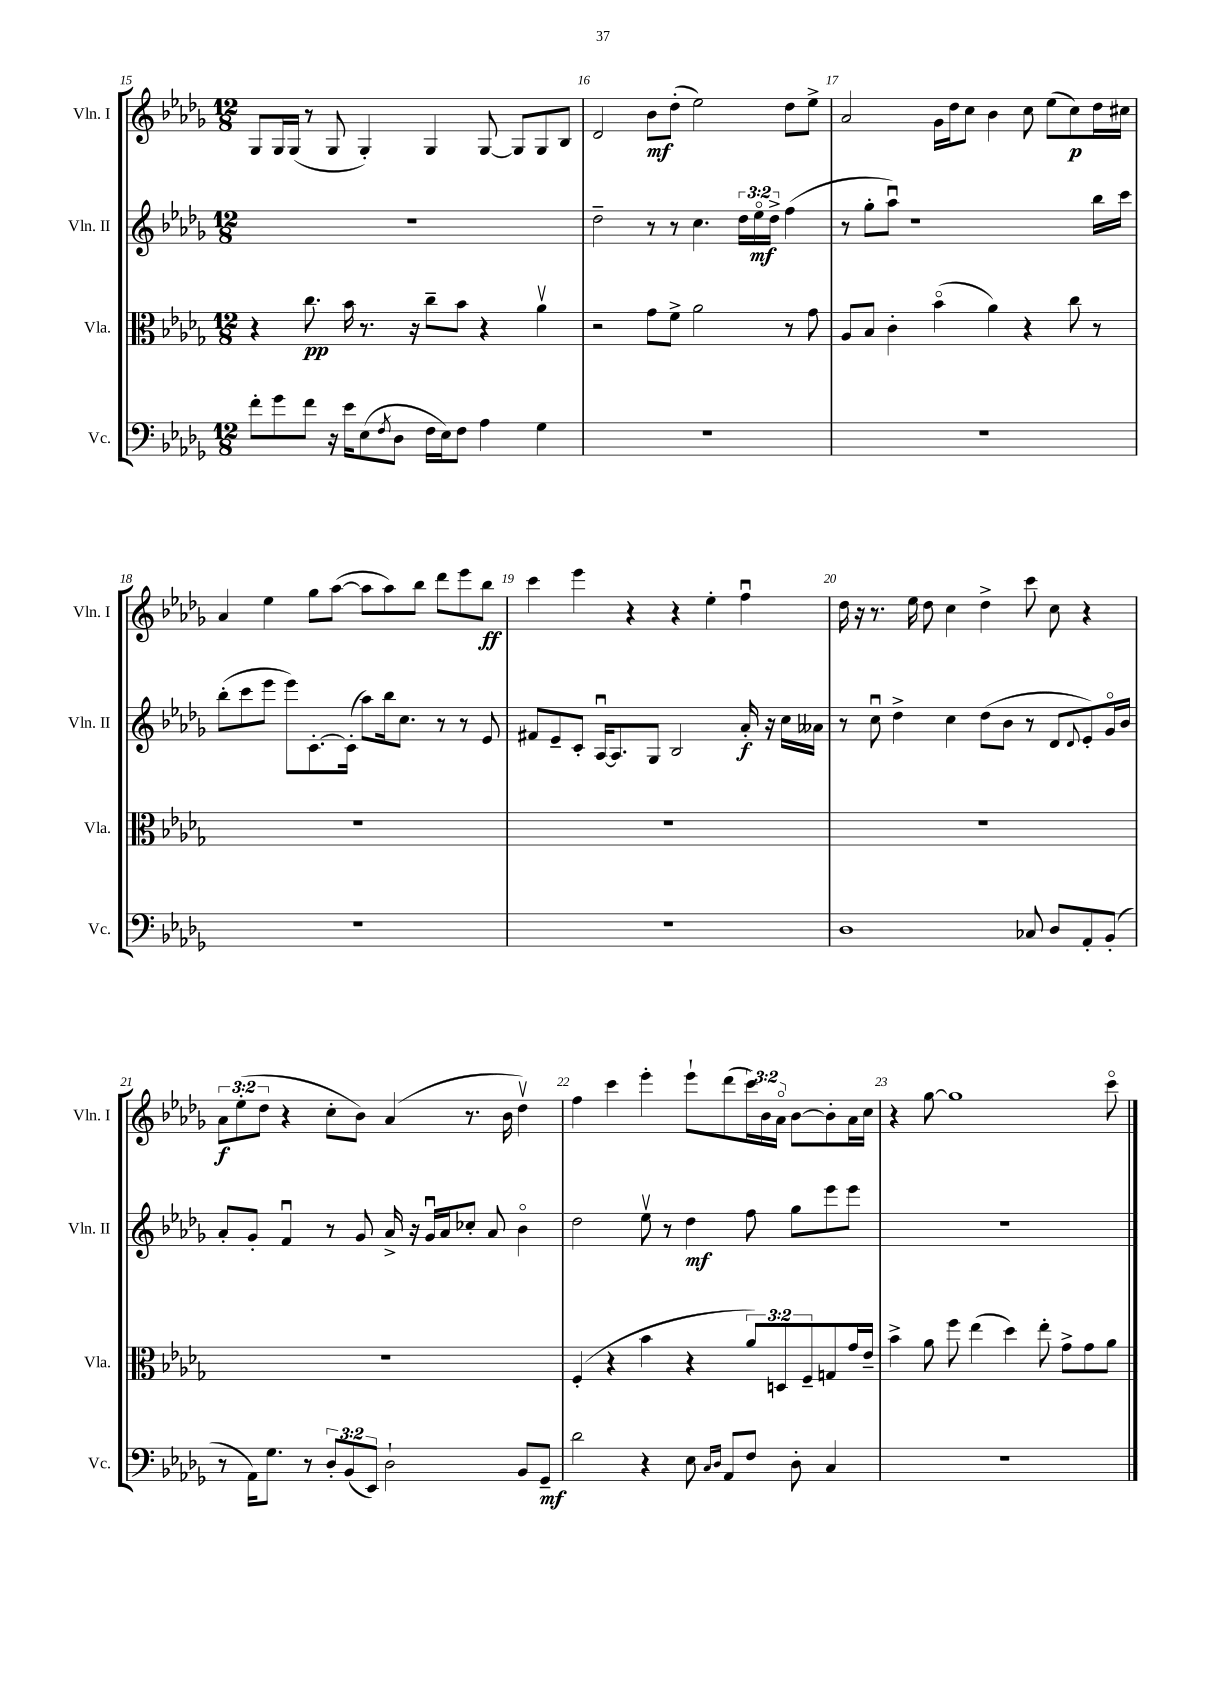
<<
\new StaffGroup <<
\new Staff = "s0" \with { instrumentName = "Vln. I" shortInstrumentName = "Vln. I" } {
    \clef treble \key des \major \numericTimeSignature \time 12/8 \override Staff.TupletNumber.text = #tuplet-number::calc-fraction-text
    ges8 ges16 ges16( r8 ges8 ges4-.) ges4 ges8~ ges8 ges8 bes8 |
    des'2 bes'8\mf des''8-.( ees''2) des''8 ees''8-> |
    aes'2 ges'16 des''16 c''8 bes'4 c''8 ees''8( c''8\p) des''16 cis''16 |
    aes'4 ees''4 ges''8 aes''8~( aes''8 aes''8) bes''8 des'''8 ees'''8 bes''8\ff |
    c'''4 ees'''4 r4 r4 ees''4-. f''4\downbow |
    des''16 r16 r8. ees''16 des''8 c''4 des''4-> c'''8 c''8 r4 |
    \tuplet 3/2 { aes'8\f ees''8-.( des''8 } r4 c''8-. bes'8) aes'4( r8. bes'16 des''4\upbow) |
    f''4 c'''4 ees'''4-. ees'''8-! des'''8( \tuplet 3/2 { c'''16) bes'16 aes'16\flageolet } bes'8~ bes'8-. aes'16 c''16 |
    r4 ges''8~ ges''1 c'''8\flageolet \bar "|." |
}
\new Staff = "s1" \with { instrumentName = "Vln. II" shortInstrumentName = "Vln. II" } {
    \clef treble \key des \major \numericTimeSignature \time 12/8 \override Staff.TupletNumber.text = #tuplet-number::calc-fraction-text
    R1. |
    des''2-- r8 r8 c''4. \tuplet 3/2 { des''16 ees''16\flageolet\mf des''16-> } f''4( |
    r8 ges''8-. aes''8\downbow) r1 bes''16 c'''16 |
    bes''8-.( c'''8 ees'''8 ees'''8) c'8.~-. c'16-.( aes''8) bes''16 c''8. r8 r8 ees'8 |
    fis'8 ees'8-- c'8-. aes16~\downbow aes8. ges8 bes2 aes'16-.\f r16 c''16 aeses'16 |
    r8 c''8\downbow des''4-> c''4 des''8( bes'8 r8 des'8 \appoggiatura { des'8 } ees'8-.) ges'16\flageolet bes'16 |
    aes'8-. ges'8-. f'4\downbow r8 ges'8 aes'16-> r16 ges'16\downbow aes'16 ces''8-. aes'8 bes'4\flageolet |
    des''2 ees''8\upbow r8 des''4\mf f''8 ges''8 ees'''8 ees'''8 |
    R1. \bar "|." |
}
\new Staff = "s2" \with { instrumentName = "Vla." shortInstrumentName = "Vla." } {
    \clef alto \key des \major \numericTimeSignature \time 12/8 \override Staff.TupletNumber.text = #tuplet-number::calc-fraction-text
    r4 c''8.\pp bes'16 r8. r16 c''8-- bes'8 r4 aes'4\upbow |
    r2 ges'8 f'8-> aes'2 r8 ges'8 |
    aes8 bes8 c'4-. bes'4\flageolet( aes'4) r4 c''8 r8 |
    R1. |
    R1. |
    R1. |
    R1. |
    f4-.( r4 bes'4 r4 \tuplet 3/2 { aes'8) d8 f8-- } g8 ges'16 ees'16-- |
    bes'4-> aes'8 f''8 ees''4( des''4) ees''8-. ges'8-> ges'8 aes'8 \bar "|." |
}
\new Staff = "s3" \with { instrumentName = "Vc." shortInstrumentName = "Vc." } {
    \clef bass \key des \major \numericTimeSignature \time 12/8 \override Staff.TupletNumber.text = #tuplet-number::calc-fraction-text
    f'8-. ges'8 f'8 r16 ees'16 ees8( \acciaccatura { f8 } des8 f16 ees16) f8 aes4 ges4 |
    R1. |
    R1. |
    R1. |
    R1. |
    des1 ces8 des8 aes,8-. bes,8-.( |
    r8 aes,16) ges8. r8 \tuplet 3/2 { des8-. bes,8( ees,8) } des2-! bes,8 ges,8--\mf |
    des'2 r4 ees8 \grace { c16 des16 } aes,8 f8 des8-. c4 |
    R1. \bar "|." |
}
>>
>>
\layout { \context { \Score currentBarNumber = #15 \override BarNumber.break-visibility = ##(#f #t #t) barNumberVisibility = #all-bar-numbers-visible } }
